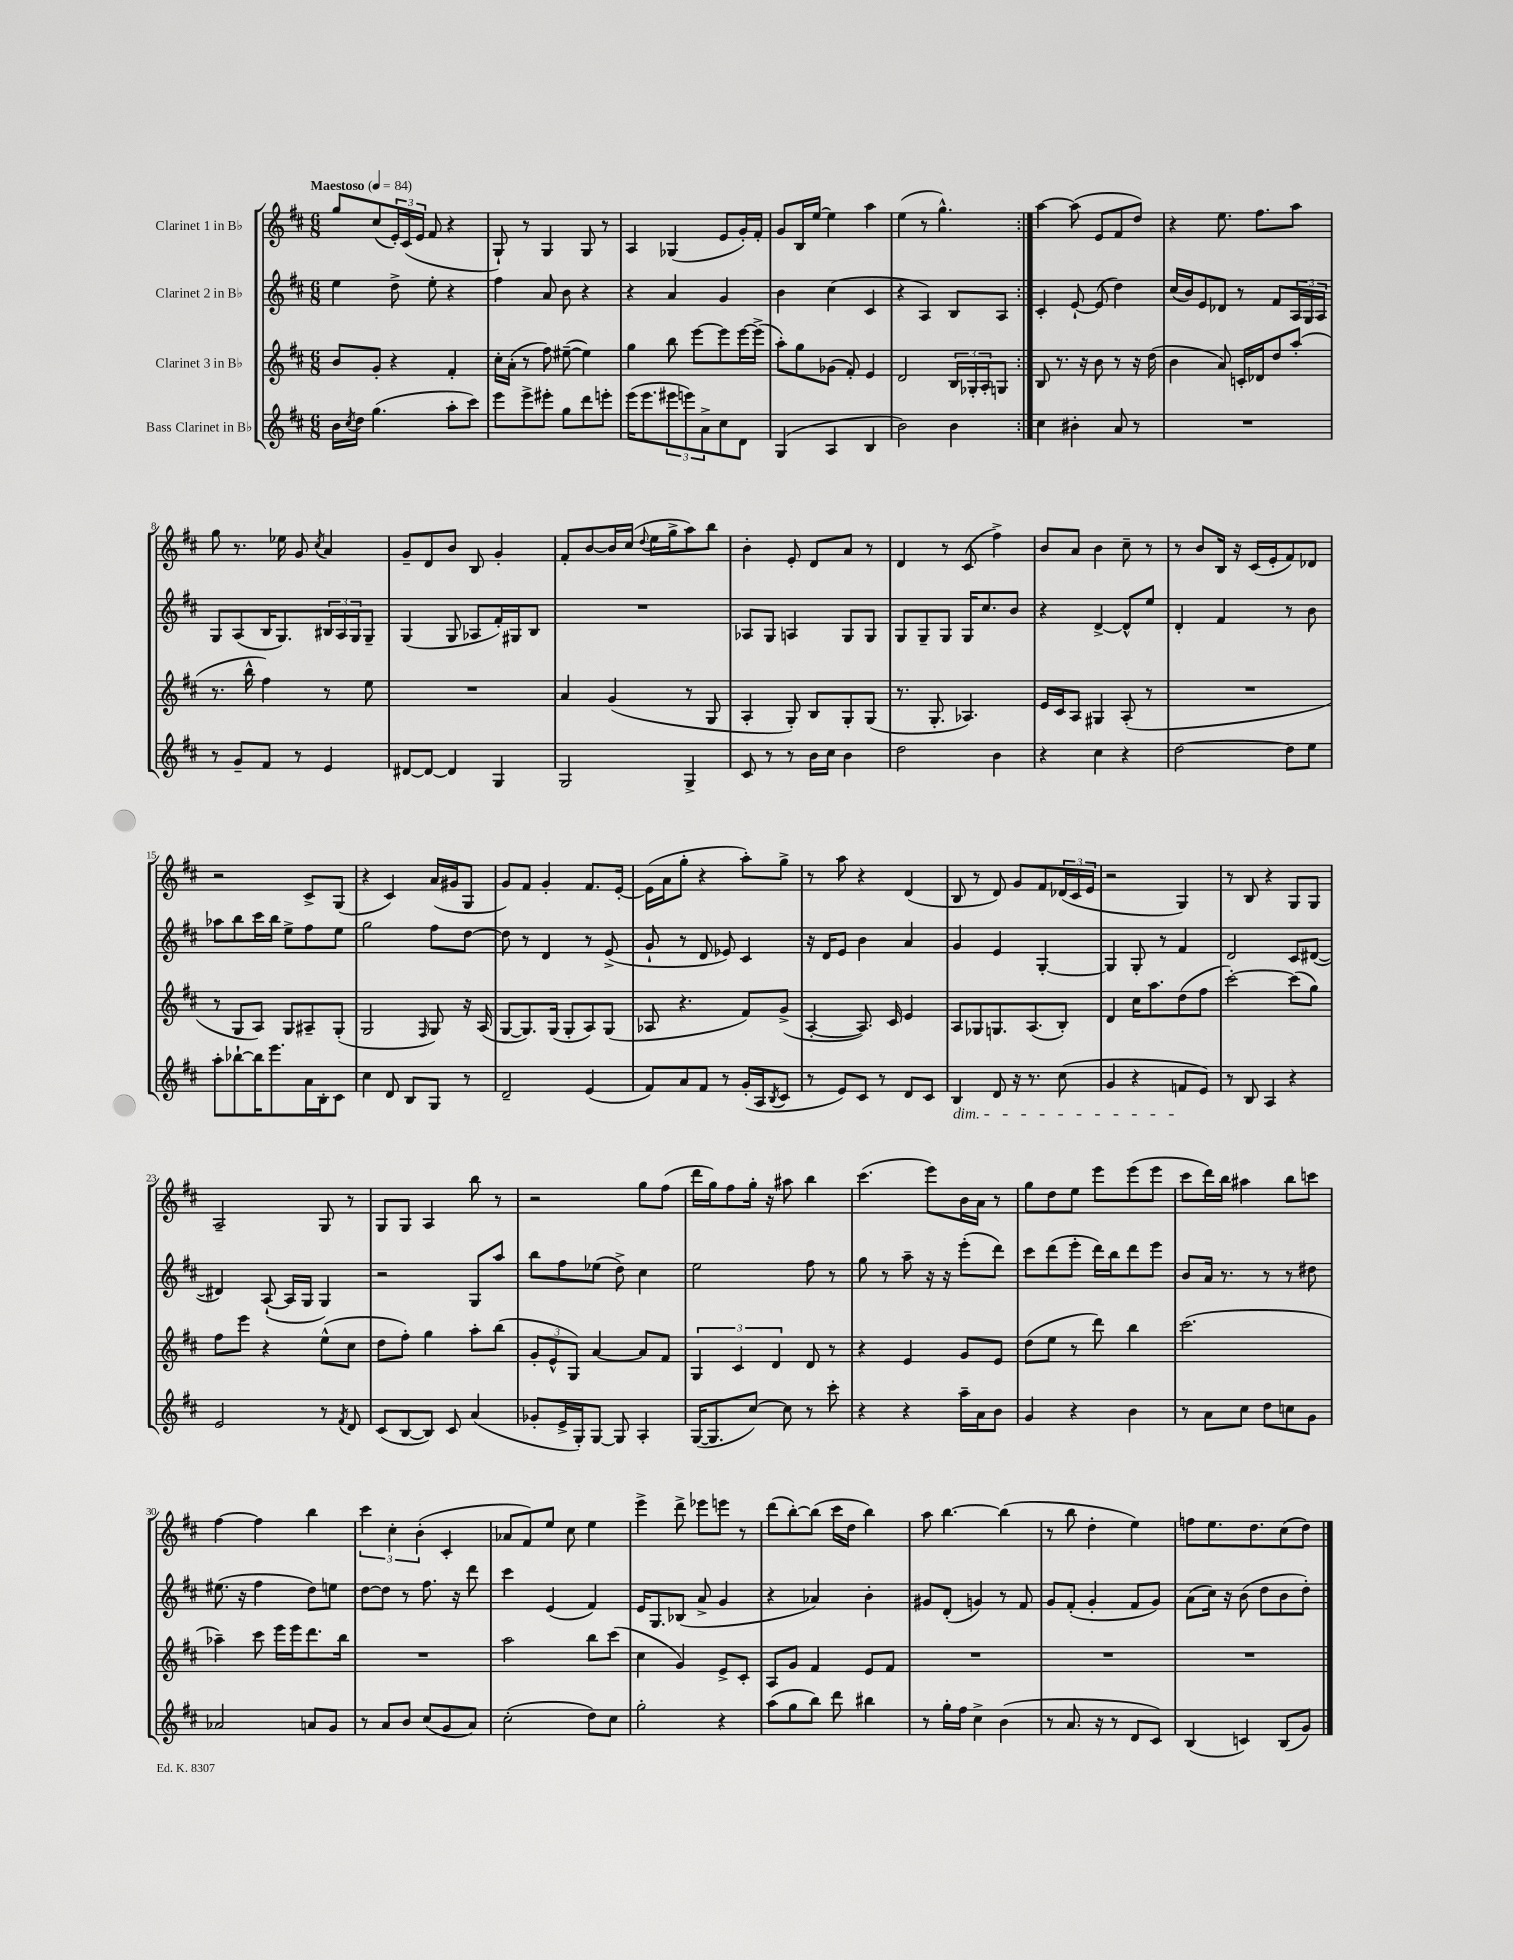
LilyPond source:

<<
\new StaffGroup <<
\new Staff = "s0" \with { instrumentName = "Clarinet 1 in Bb" } {
    \clef treble \key d \major \numericTimeSignature \time 6/8 \tempo "Maestoso" 4 = 84
    \repeat volta 2 { g''8 cis''8( \tuplet 3/2 { e'16-.) cis'16( e'16 } fis'8 r4 |
    g8-!) r8 g4 g8 r8 |
    a4 ges4( e'8 g'16-.) fis'16-. |
    g'8 b16 e''16~ e''4 a''4 |
    e''4( r8 g''4.-^) | }
    a''4~ a''8( e'8 fis'8 d''8) |
    r4 e''8. fis''8. a''8 |
    g''8 r8. ees''16 g'8 \acciaccatura { cis''8 } a'4 |
    g'8-- d'8 b'8 b8 g'4-. |
    fis'8-. b'8~ b'16 cis''16( \appoggiatura { d''8 } e''16 g''16-> a''8) b''8 |
    b'4-. e'8-. d'8 a'8 r8 |
    d'4 r8 cis'8( fis''4->) |
    b'8 a'8 b'4 cis''8-- r8 |
    r8 b'8 b16 r16 cis'16( e'16-. fis'8) des'8 |
    r2 cis'8-> g8( |
    r4 cis'4) a'16( gis'16 g8 |
    g'8) fis'8 g'4-. fis'8. e'16~-. |
    e'16( a'16 g''8-. r4 a''8-.) g''8-> |
    r8 a''8 r4 d'4( |
    b8 r8 d'8) g'8 fis'8 \tuplet 3/2 { des'16( cis'16 e'16 } |
    r2 g4) |
    r8 b8 r4 g8 g8 |
    a2-- g8 r8 |
    g8 g8 a4 b''8 r8 |
    r2 g''8 fis''8( |
    d'''16 g''16) fis''8 g''16-. r16 ais''8 b''4 |
    cis'''4.( e'''8) b'16 a'16 r8 |
    g''8 d''8 e''8 e'''8 e'''8( e'''8 |
    cis'''8 d'''16) b''16 ais''4 b''8 c'''8 |
    fis''4~ fis''4 b''4 |
    \tuplet 3/2 { cis'''4 cis''4-. b'4-.( } cis'4-. |
    aes'8 fis'8) e''8 cis''8 e''4 |
    e'''4-> d'''8-> ees'''8 e'''8 r8 |
    d'''8( b''8~-.) b''8( cis'''16 d''16 b''4) |
    a''8 b''4.~ b''4( |
    r8 b''8 d''4-. e''4) |
    f''8 e''8. d''8. cis''8( d''8) \bar "|." |
}
\new Staff = "s1" \with { instrumentName = "Clarinet 2 in Bb" } {
    \clef treble \key d \major \numericTimeSignature \time 6/8
    \repeat volta 2 { e''4 d''8-> e''8-. r4 |
    fis''4 a'8 b'8 r4 |
    r4 a'4 g'4 |
    b'4 cis''4( cis'4 |
    r4 a4) b8 a8 | }
    cis'4-. e'8~-! e'8( d''4) |
    cis''16( b'16) e'8 des'8 r8 fis'8 \tuplet 3/2 { a16 g16 a16 } |
    g8 a8( b16 g8.) \tuplet 3/2 { bis16 a16 g16 } g8-- |
    g4( g8 aes8 fis'16-.) gis16 b8 |
    R2. |
    aes8 g8 a4 g8 g8 |
    g8 g8-- g8 g16 cis''8. b'8 |
    r4 d'4~-> d'8-^ e''8 |
    d'4-. fis'4 r8 b'8 |
    aes''8 b''8 cis'''16 b''16 e''8-> fis''8 e''8 |
    g''2 fis''8 d''8~ |
    d''8 r8 d'4 r8 e'8->( |
    g'8-! r8 d'8 ees'8) cis'4 |
    r16 d'16 e'8 b'4 a'4 |
    g'4 e'4 g4~-. |
    g4 g8-. r8 fis'4 |
    d'2 cis'8 dis'8~( |
    dis'4) a8~-!( a16 g16 g4) |
    r2 g8 a''8 |
    b''8 fis''8 ees''8( d''8->) cis''4 |
    e''2 fis''8 r8 |
    g''8 r8 a''8-- r16 r16 e'''8-.( d'''8) |
    cis'''8 d'''8( e'''8-. d'''16) b''16 d'''8 e'''8 |
    b'8 a'16 r8. r8 r8 dis''8 |
    eis''8.( r16 fis''4 d''8) e''8 |
    d''8~ d''8 r8 fis''8. r16 d'''8 |
    cis'''4 e'4( fis'4) |
    e'16 g8. bes8( a'8-> g'4 |
    r4 aes'4) b'4-. |
    gis'8 d'8-.( g'4) r8 fis'8 |
    g'8 fis'8-.( g'4-. fis'8 g'8) |
    a'8( cis''16) r16 b'8( d''8 b'8 d''8-.) \bar "|." |
}
\new Staff = "s2" \with { instrumentName = "Clarinet 3 in Bb" } {
    \clef treble \key d \major \numericTimeSignature \time 6/8
    \repeat volta 2 { b'8 g'8-. r4 fis'4-. |
    cis''16-. a'16-.( r8 fis''8) eis''8~--( eis''4) |
    g''4 b''8 e'''8~ e'''8 e'''16~ e'''16->( |
    a''8-.) g''8 ges'8( fis'8-.) e'4 |
    d'2 \tuplet 3/2 { b16 ges16-. a16-. } g8 | }
    b8 r8. r16 b'8 r8 r16 d''16( |
    b'4 a'8) c'16-. des'16 d''8 a''8-.( |
    r8. b''16-^ fis''4) r8 e''8 |
    R2. |
    a'4 g'4( r8 g8 |
    a4-. g8-.) b8 g8-. g8( |
    r8. g8.-. aes4.) |
    e'16 cis'16 a8 gis4 a8-.( r8 |
    R2. |
    r8 g8 a8) g8 ais8-- g8-.( |
    g2 \grace { fis16 } g8) r16 a16( |
    g8~ g8.) g16( g8-. a8) g8( |
    aes8 r4. fis'8) g'8->( |
    a4~-. a8.) cis'16 e'4 |
    a8 ges8 g8. a8.( b8-.) |
    d'4 cis''16 a''8. d''8( fis''8 |
    cis'''2~-.) cis'''8( g''8) |
    fis''8 e'''8 r4 e''8-^( cis''8 |
    d''8 fis''8-.) g''4 a''8-. b''8( |
    \tuplet 3/2 { g'8-. e'8-^ g8) } a'4~ a'8 fis'8 |
    \tuplet 3/2 { g4 cis'4 d'4 } d'8 r8 |
    r4 e'4 g'8 e'8 |
    d''8( e''8 r8 d'''8) b''4 |
    cis'''2.( |
    aes''4--) cis'''8 e'''16 e'''16 d'''8. b''16 |
    R2. |
    a''2 b''8 cis'''8( |
    cis''4 g'4) e'8-> cis'8-. |
    a8 g'8 fis'4 e'8 fis'8 |
    R2. |
    R2. |
    R2. \bar "|." |
}
\new Staff = "s3" \with { instrumentName = "Bass Clarinet in Bb" } {
    \clef treble \key d \major \numericTimeSignature \time 6/8
    \repeat volta 2 { b'16 \acciaccatura { cis''8 } d''16 g''4.( a''8-. cis'''8) |
    e'''8 e'''8-> eis'''8-. g''8 d'''8 e'''8-. |
    e'''16( e'''8. \tuplet 3/2 { eis'''8 e'''8) a'8-> } cis''8 d'8 |
    g4( a4 b4 |
    b'2) b'4 | }
    cis''4 bis'4-. a'8 r8 |
    R2. |
    r8 g'8-- fis'8 r8 e'4 |
    dis'8~ dis'8~ dis'4 g4 |
    g2 g4-> |
    cis'8 r8 r8 b'16 cis''16 b'4 |
    d''2 b'4 |
    r4 cis''4 r4 |
    d''2~ d''8 e''8 |
    a''8-. bes''8~-! bes''16 e'''8. a'16 b16-. cis'8 |
    cis''4 d'8 b8 g8 r8 |
    d'2-- e'4( |
    fis'8) a'8 fis'8 r8 g'16-.( a16 \acciaccatura { b8 } cis'8 |
    r8 e'8) cis'8 r8 d'8 cis'8 |
    b4\dim d'8 r16 r8. cis''8( |
    g'4 r4 f'8\! e'8) |
    r8 b8 a4 r4 |
    e'2 r8 \acciaccatura { fis'8 } d'8 |
    cis'8( b8~ b8) cis'8 a'4( |
    ges'8-. e'16-> g16-.) g8~ g8 a4-. |
    g16~( g8. cis''8~) cis''8 r8 cis'''8-. |
    r4 r4 a''16-- a'16 b'8 |
    g'4 r4 b'4 |
    r8 a'8 cis''8 d''8 c''8 g'8 |
    aes'2 a'8 g'8 |
    r8 a'8 b'8 cis''8( g'8 a'8) |
    cis''2-.( d''8) cis''8 |
    g''2-. r4 |
    a''8( g''8 b''8) d'''8 bis''4 |
    r8 g''16-. fis''16 cis''4-> b'4( |
    r8 a'8. r16 r8 d'8 cis'8) |
    b4( c'4) b8( g'8) \bar "|." |
}
>>
>>
